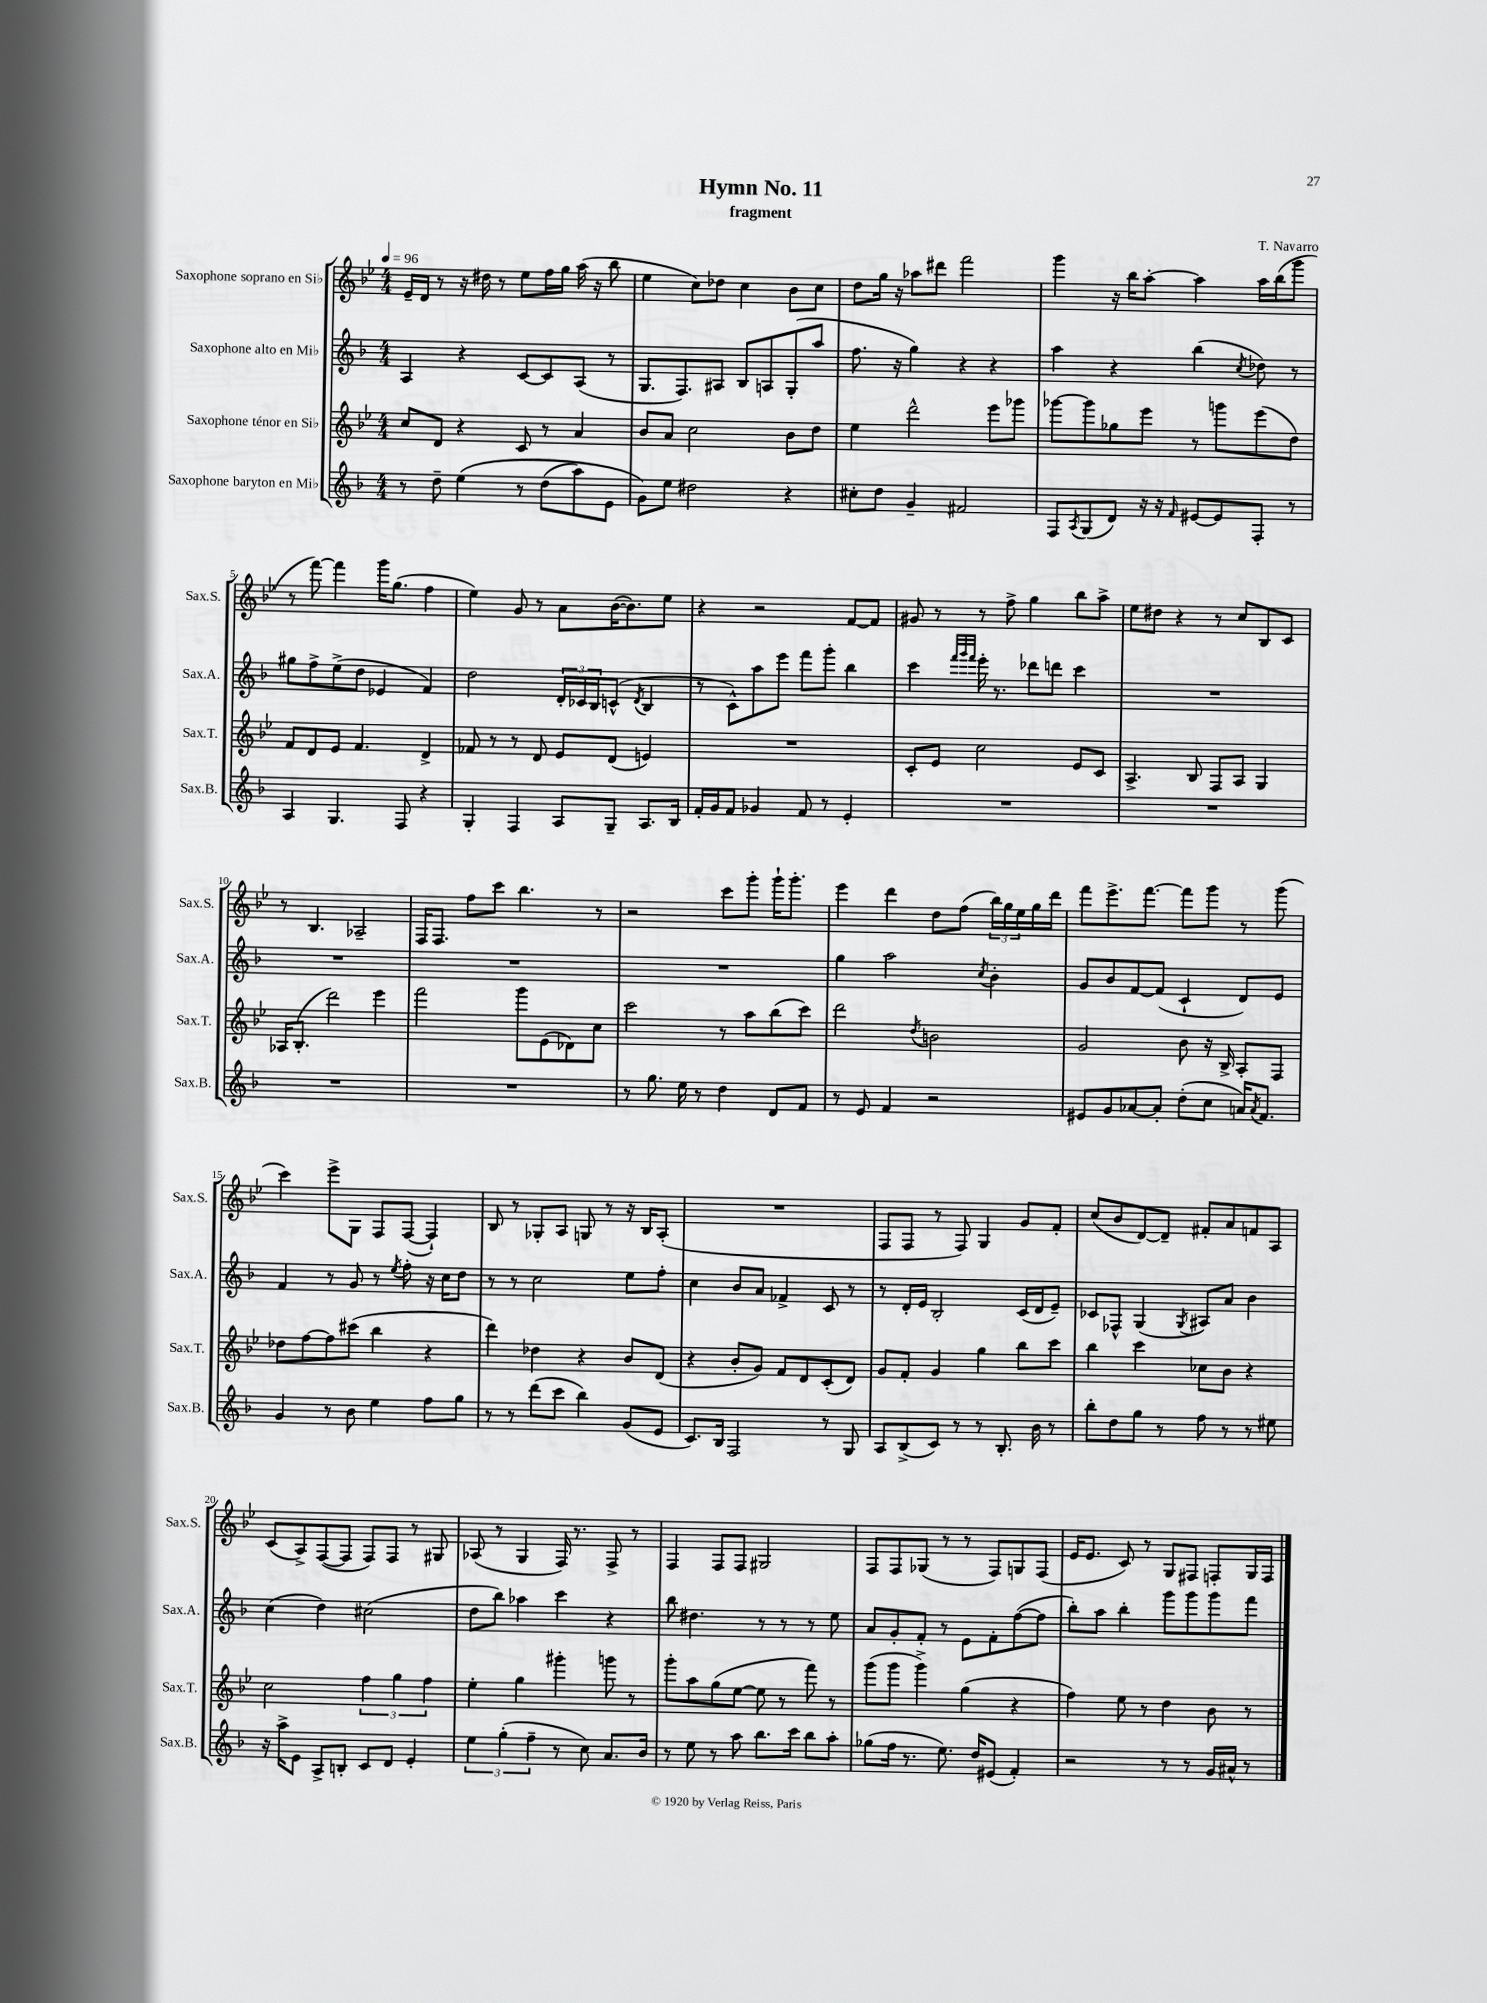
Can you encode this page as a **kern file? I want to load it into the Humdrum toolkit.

**kern	**kern	**kern	**kern
*staff4	*staff3	*staff2	*staff1
*clefG2	*clefG2	*clefG2	*clefG2
*k[b-]	*k[b-e-]	*k[b-]	*k[b-e-]
*M4/4	*M4/4	*M4/4	*M4/4
*MM96	*MM96	*MM96	*MM96
8r	8cc	4A	16e-~
.	.	.	16d
8dd~	8d	.	8r
&(4ee	4r	4r	16r
.	.	.	16dd#
.	.	.	8r
8r	8c	[8c	8ee-
(8dd	8r	8c]	16ff
.	.	.	16gg
8aa)	4a	(8A	(16aa
.	.	.	16r
8e	.	8r	8bb-
=	=	=	=
8g&)	8b-	8.G	4ee-
8ee	8a	.	.
.	.	8.F)	.
2dd#	2cc	.	8cc)
.	.	8A#	8dd-
.	.	8B-	4cc
.	.	8A	.
4r	8b-	(8G'	8b-
.	8dd	8aa	8cc
=	=	=	=
8cc#'	4ee-	8.ff	8dd
8dd	.	.	16gg
.	.	16r	16r
4g~	2ddd^^	4gg)	8aa-
.	.	.	8ddd#
2f#	.	4r	2fff
.	8eee-	4r	.
.	8ggg-	.	.
=	=	=	=
8F	[8ggg-	4aa	4ggg
8qA	.	.	.
(8G	8ggg-]	.	.
8d)	8gg-	4r	16r
.	.	.	16bb-
16r	8eee-	.	[8aa'
16r	.	.	.
16qqf	.	.	.
[8e#	8r	(4bb-	4aa]
8e#]	8ggg	.	.
.	.	8qcc	.
8F'	(8eee-	8dd-)	16aa
.	.	.	(16bb-
8r	8dd)	8r	8ggg
=	=	=	=
4A	8f	8gg#	8r
.	8d	8ff^	[8fff)
4.G	8e-	(8ee^	4fff]
.	4.f	8dd	.
.	.	4e-	16ggg
.	.	.	(8.gg
8F	.	.	.
4r	4d^	4f)	4ff
=	=	=	=
4G'	8f-	2dd	4ee-)
.	8r	.	.
4F	8r	.	8g
.	8d	.	8r
8A	8e-	24d'	8a
.	.	24c-	.
.	.	24B-	.
8G~	(8d	(8c^^	([16b-
.	.	.	8.b-])
.	.	8qd	.
8.A	4e)	4B-	.
.	.	.	8ee-
16B-	.	.	.
=	=	=	=
16f'	1r	8r	4r
16g	.	.	.
8f	.	8c^^)	.
4g-	.	8aa	2r
.	.	8eee	.
8f	.	8fff	.
8r	.	8ggg'	.
4e'	.	4bb-	[8f
.	.	.	8f]
=	=	=	=
1r	8c'	4ccc	8g#
.	8e-	.	8r
.	.	32qqfff	.
.	.	32qqggg	.
.	.	32qqfff	.
.	2cc	16eee'	8r
.	.	8.r	.
.	.	.	8ff^
.	.	8ddd-	4gg
.	.	8ddd	.
.	8e-	4ccc	8bb-
.	8c	.	8aa^
=	=	=	=
1r	4.A^	1r	8ee-
.	.	.	8dd#
.	.	.	4r
.	8B-	.	.
.	8F	.	8r
.	8A	.	8cc
.	4G	.	8B-
.	.	.	8c
=	=	=	=
1r	16A-	1r	8r
.	(8.B-'	.	.
.	.	.	4.B-
.	2ddd)	.	.
.	.	.	2A-~
.	4eee-	.	.
=	=	=	=
1r	2fff	1r	16F
.	.	.	8.F
.	.	.	8ff
.	.	.	8ccc
.	8ggg	.	4.bb-
.	(8e-	.	.
.	8d-)	.	.
.	8cc	.	8r
=	=	=	=
8r	2ccc	1r	2r
8.gg	.	.	.
16ee	.	.	.
8r	.	.	.
4dd	8r	.	8ccc
.	8aa	.	8ggg'
8d	(8bb-	.	16ggg`
.	.	.	8.ggg'
8f	8ccc)	.	.
=	=	=	=
8r	2ddd	4gg	4eee-
8e	.	.	.
4f	.	2aa	4ddd
.	8qdd	.	.
2r	2b	.	8dd
.	.	.	(8ff
.	.	8qcc	.
.	.	4b-'	24bb-)
.	.	.	24gg
.	.	.	24ee-
.	.	.	16gg
.	.	.	16ddd
=	=	=	=
8e#	2g	8g	8fff
8g	.	8b-	8.eee-^
[8a-	.	[8f	.
.	.	.	[8.fff
8a-']	.	(8f]	.
(8dd'	8b-	4c`	8fff]
8cc	16r	.	8ggg
.	16B-^	.	.
16a)	8A'	8d)	8r
8qa	.	.	.
8.f	.	.	.
.	8F	8e	(8ggg
=	=	=	=
4g	8dd-	4f	4ccc)
.	[8ff	.	.
8r	8ff]	8r	8eee-^
8b-	(8ccc#	8g	8G
4ee	4bb-	8r	8F
.	.	8qee	.
.	.	8ff'	([8F
8ff	4r	16r	4F`])
.	.	16cc	.
8gg	.	8dd	.
=	=	=	=
8r	4ddd)	8r	8B-
8r	.	8r	8r
(8ddd	4dd-	2cc	8G-'
8ccc	.	.	8A
4bb-)	4r	.	8G
.	.	.	8r
(8g	8b-	8ee	16r
.	.	.	16B-
8e	(8d	8ff'	(8A'
=	=	=	=
8.c)	4r	4cc	1r
16B-	.	.	.
2F	8b-'	8b-	.
.	8g)	8a	.
.	8f	4f-^	.
.	8d	.	.
8r	(8c'	8c	.
8G	8d)	8r	.
=	=	=	=
8A	8g	8r	8F
(8B-^	8f'	16d'	8F
.	.	16e	.
8c)	4g	2B-'	8r
8r	.	.	8F)
8r	4gg	.	4G
8.B-'	.	.	.
.	8bb-	(16c	8g
16b-	.	16d	.
8r	8ccc	8e~)	8f'
=	=	=	=
8bb-'	4bb-	8c-	(8cc
8dd	.	8F-^^	8b-
8gg	4ccc	(4G	[8d)
8r	.	.	8d~]
.	.	8qG	.
8ff	8cc-	8A#)	8f#'
8r	8b-	8a	8a
8r	4r	4b-	8f
8ee#	.	.	8A
=	=	=	=
16r	2cc	(4cc	(8c
16aa^	.	.	.
8e	.	.	8A^)
8A^	.	4dd)	([8F
8B'	.	.	8F]
8c	6ff	(2cc#	8F)
8d	.	.	8F
.	6gg	.	.
4e'	.	.	8r
.	6ff	.	.
.	.	.	8G#
=	=	=	=
6ee	4ee-'	8dd	(8A-
.	.	8bb-)	8r
(6gg'	.	.	.
.	4gg	4aa-	4G
6ff~	.	.	.
8r	4ggg#'	4ccc	16F)
.	.	.	8.r
8cc)	.	.	.
8.a	8ggg	4r	8F^
.	8r	.	8r
16b-	.	.	.
=	=	=	=
8r	8ggg'	8bb-	4F
8ee	8aa	4.dd#	.
8r	(8gg	.	8F
8aa	[8ee-	.	8F
8.bb-	8ee-]	8r	2G#
.	8r	8r	.
16ccc	.	.	.
8bb-	8fff)	8r	.
8aa'	8r	8ee	.
=	=	=	=
(8gg-	(8ggg	8a	8F
16ff	8ggg	8g'	8F
8.r	.	.	.
.	4ggg^)	8f'	(8G-
8.ee)	.	8r	8r
.	(4gg	8e	8r
16dd	.	.	.
(8e#	.	8f'	8F)
4f')	4r	([8ff	8G
.	.	8ff]	(8F
=	=	=	=
2r	4ff)	8bb-')	16e-
.	.	.	8.e-
.	.	8aa	.
.	8ee-	4bb-'	8c)
.	8r	.	8r
8r	4dd	8ggg	8G
8r	.	8ggg	8F#
16g	8b-	8ggg	8F'
16a#^^	.	.	.
8r	8r	8fff	16G
.	.	.	16F
==	==	==	==
*-	*-	*-	*-
